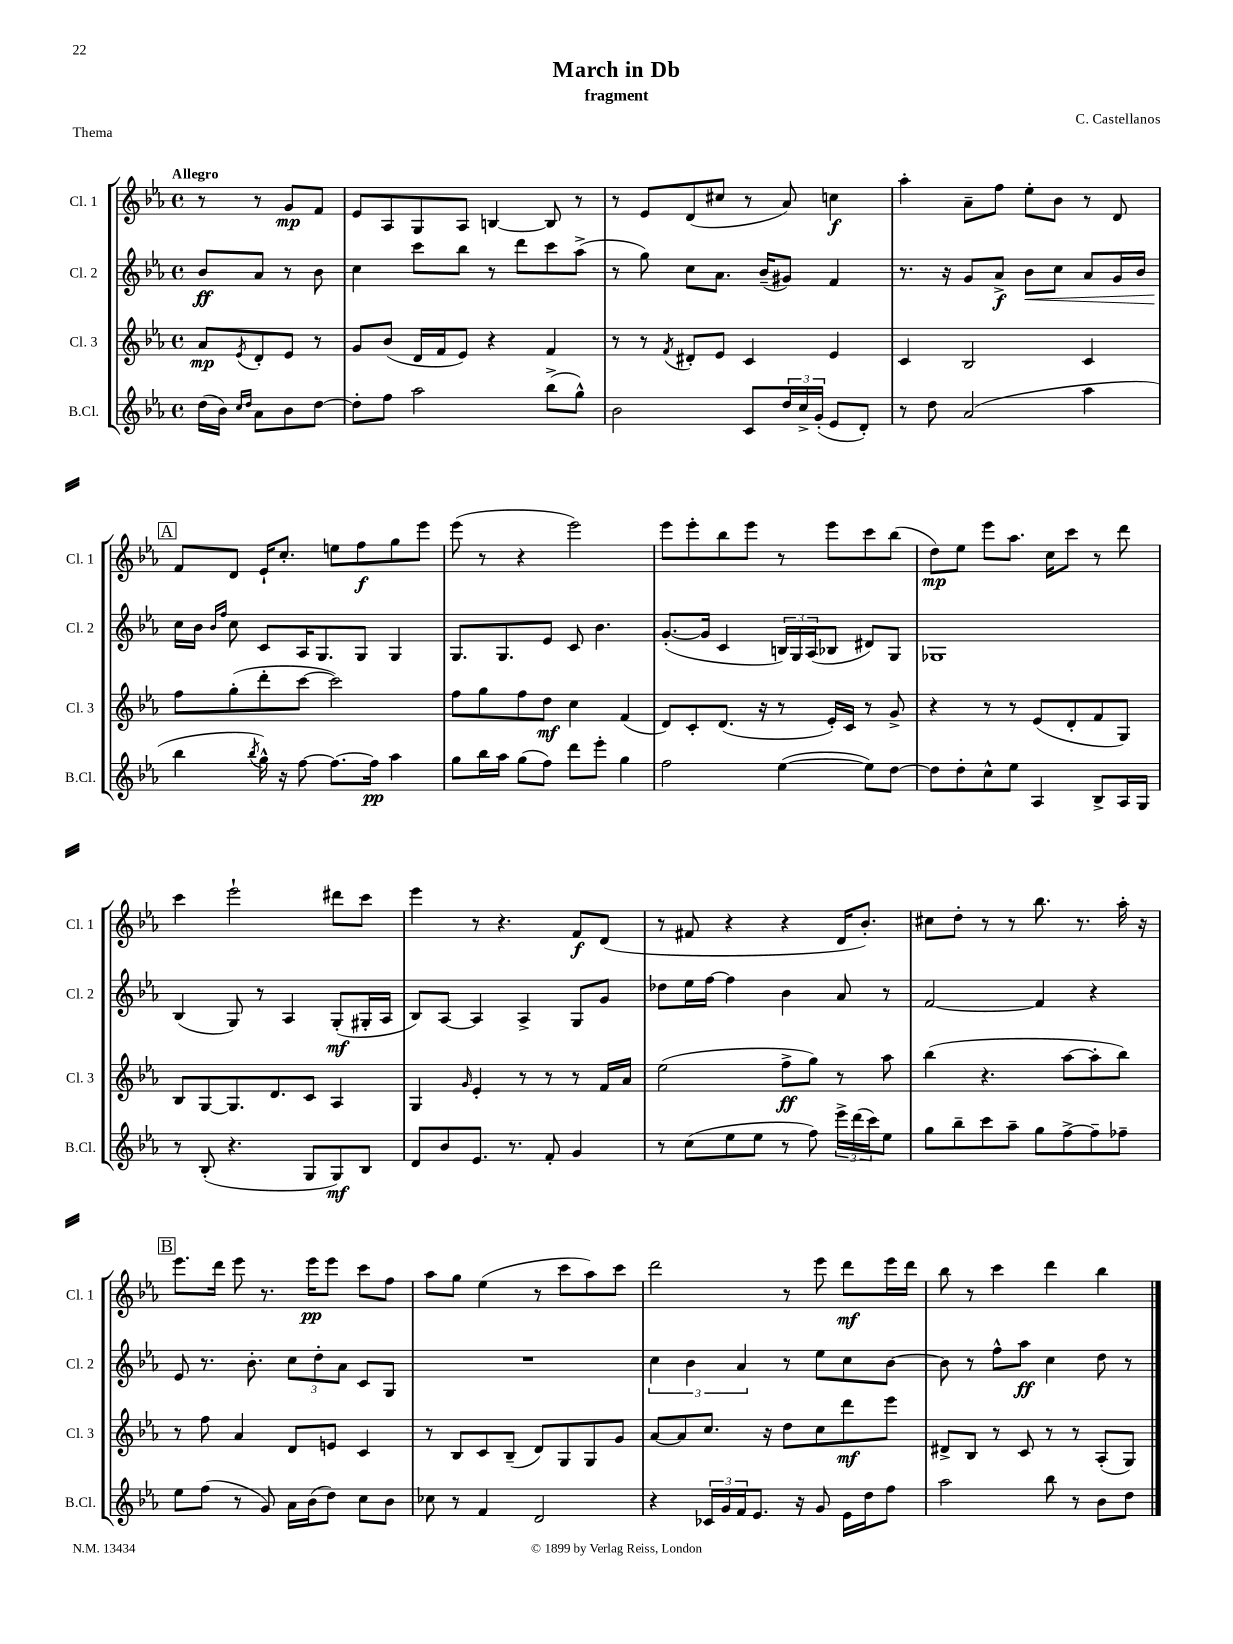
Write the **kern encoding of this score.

**kern	**kern	**kern	**kern
*staff4	*staff3	*staff2	*staff1
*clefG2	*clefG2	*clefG2	*clefG2
*k[b-e-a-]	*k[b-e-a-]	*k[b-e-a-]	*k[b-e-a-]
*M4/4	*M4/4	*M4/4	*M4/4
*met(c)	*met(c)	*met(c)	*met(c)
(16dd	8a-	8b-	8r
16b-)	.	.	.
16qqcc	.	.	.
16qqdd	8qe-	.	.
8a-	8d'	8a-	8r
8b-	8e-	8r	8g
[8dd	8r	8b-	8f
=	=	=	=
8dd']	8g	4cc	8e-
8ff	(8b-	.	8A-
2aa-	16d	8ccc	8G
.	16f	.	.
.	8e-)	8bb-	8A-
.	4r	8r	[4B
.	.	8ddd	.
(8bb-^	4f	8ccc	8B]
8gg^^)	.	(8aa-^	8r
=	=	=	=
2b-	8r	8r	8r
.	8r	8gg)	8e-
.	8qf	.	.
.	8d#'	8cc	(8d
.	8e-	8.a-	8cc#
8c	4c	.	8r
.	.	(16b-~	.
24dd	.	8g#)	8a-)
24cc^	.	.	.
(24g'	.	.	.
8e-	4e-	4f	4cc
8d')	.	.	.
=	=	=	=
8r	4c	8.r	4aa-'
8dd	.	.	.
.	.	16r	.
(2a-	2B-	8g	8a-~
.	.	8a-^	8ff
.	.	8b-	8ee-'
.	.	8cc	8b-
4aa-	4c	8a-	8r
.	.	16g	8d
.	.	16b-	.
=	=	=	=
4bb-	8ff	16cc	8f
.	.	16b-	.
.	.	16qqb-	.
.	.	16qqff	.
.	(8gg'	8cc	8d
8qbb-	.	.	.
16gg^^)	8ddd'	8c	16e-`
16r	.	.	8.cc'
[8ff	[8ccc	16A-	.
.	.	8.G	.
8.ff_	2ccc])	.	8ee
.	.	8G	8ff
16ff]	.	.	.
4aa-	.	4G	8gg
.	.	.	8eee-
=	=	=	=
8gg	8ff	8.G	(8eee-
16bb-	8gg	.	8r
16aa-	.	8.G	.
(8gg	8ff	.	4r
8ff)	8dd	8e-	.
8ddd	4cc	8c	2eee-)
8eee-'	.	4.b-	.
4gg	(4f	.	.
=	=	=	=
2ff	8d)	([8.g'	8eee-
.	8c'	.	8eee-'
.	.	16g]	.
.	(8.d	4c	8bb-
.	.	.	8eee-
.	16r	.	.
([4ee-	8r	24B)	8r
.	.	24G	.
.	.	(24A-	.
.	16e-')	8B-	8eee-
.	16c	.	.
8ee-])	8r	8d#)	8ccc
[8dd	8g^	8G	(8bb-
=	=	=	=
8dd]	4r	1G-	8dd)
8dd'	.	.	8ee-
8cc^^	8r	.	8eee-
8ee-	8r	.	8.aa-
4A-	(8e-	.	.
.	.	.	16cc
.	8d'	.	8ccc
8B-^	8f	.	8r
16A-	8G)	.	8ddd
16G	.	.	.
=	=	=	=
8r	8B-	(4B-	4ccc
(8B-'	[8G	.	.
4.r	8.G]	8G)	2eee-`
.	.	8r	.
.	8.d	.	.
.	.	4A-	.
8G	8c	.	.
8G)	4A-	(8G'	8ddd#
8B-	.	16G#'	8ccc
.	.	16A-	.
=	=	=	=
8d	4G	8B-)	4eee-
8b-	.	[8A-	.
.	16qqg	.	.
8.e-	4e-'	4A-]	8r
.	.	.	4.r
8.r	.	.	.
.	8r	4A-^	.
8f'	8r	.	.
4g	8r	8G	8f
.	16f	8g	(8d
.	16a-	.	.
=	=	=	=
8r	(2ee-	8dd-	8r
(8cc	.	16ee-	8f#
.	.	[16ff	.
8ee-	.	4ff]	4r
8ee-	.	.	.
8r	8ff^	4b-	4r
8ff)	8gg)	.	.
24eee-^	8r	8a-	16d
(24ddd	.	.	.
.	.	.	8.b-')
24ccc)	.	.	.
8ee-	8aa-	8r	.
=	=	=	=
8gg	(4bb-	[2f	8cc#
8bb-~	.	.	8dd'
8ccc	4.r	.	8r
8aa-~	.	.	8r
8gg	.	4f]	8.bb-
[8ff^	[8aa-	.	.
.	.	.	8.r
8ff~]	8aa-']	4r	.
8ff-~	8bb-)	.	16aa-'
.	.	.	16r
=	=	=	=
8ee-	8r	8e-	8.eee-
(8ff	8ff	8.r	.
.	.	.	16ddd
8r	4a-	.	8eee-
.	.	8.b-'	.
8g)	.	.	8.r
16a-	8d	12cc	.
(16b-	.	.	16eee-
.	.	12dd'	.
8dd)	8e	.	8eee-
.	.	12a-	.
8cc	4c	8c	8ccc
8b-	.	8G	8ff
=	=	=	=
8cc-	8r	1r	8aa-
8r	8B-	.	8gg
4f	8c	.	(4ee-
.	(8B-~	.	.
2d	8d)	.	8r
.	8G	.	8ccc
.	8G	.	8aa-)
.	8g	.	8ccc
=	=	=	=
4r	[8a-	6cc	2ddd
.	8a-]	.	.
.	.	6b-	.
24c-	8.cc	.	.
24g	.	.	.
24f	.	6a-	.
8.e-	.	.	.
.	16r	.	.
.	8dd	8r	8r
16r	.	.	.
8g	8cc	8ee-	8eee-
16e-	8ddd	8cc	8ddd
16dd	.	.	.
8ff	8eee-	[8b-	16eee-
.	.	.	16ddd
=	=	=	=
2aa-	8d#^	8b-]	8bb-
.	8B-	8r	8r
.	8r	8ff^^	4ccc
.	8c	8aa-	.
8bb-	8r	4cc	4ddd
8r	8r	.	.
8b-	(8A-'	8dd	4bb-
8dd	8G)	8r	.
==	==	==	==
*-	*-	*-	*-
